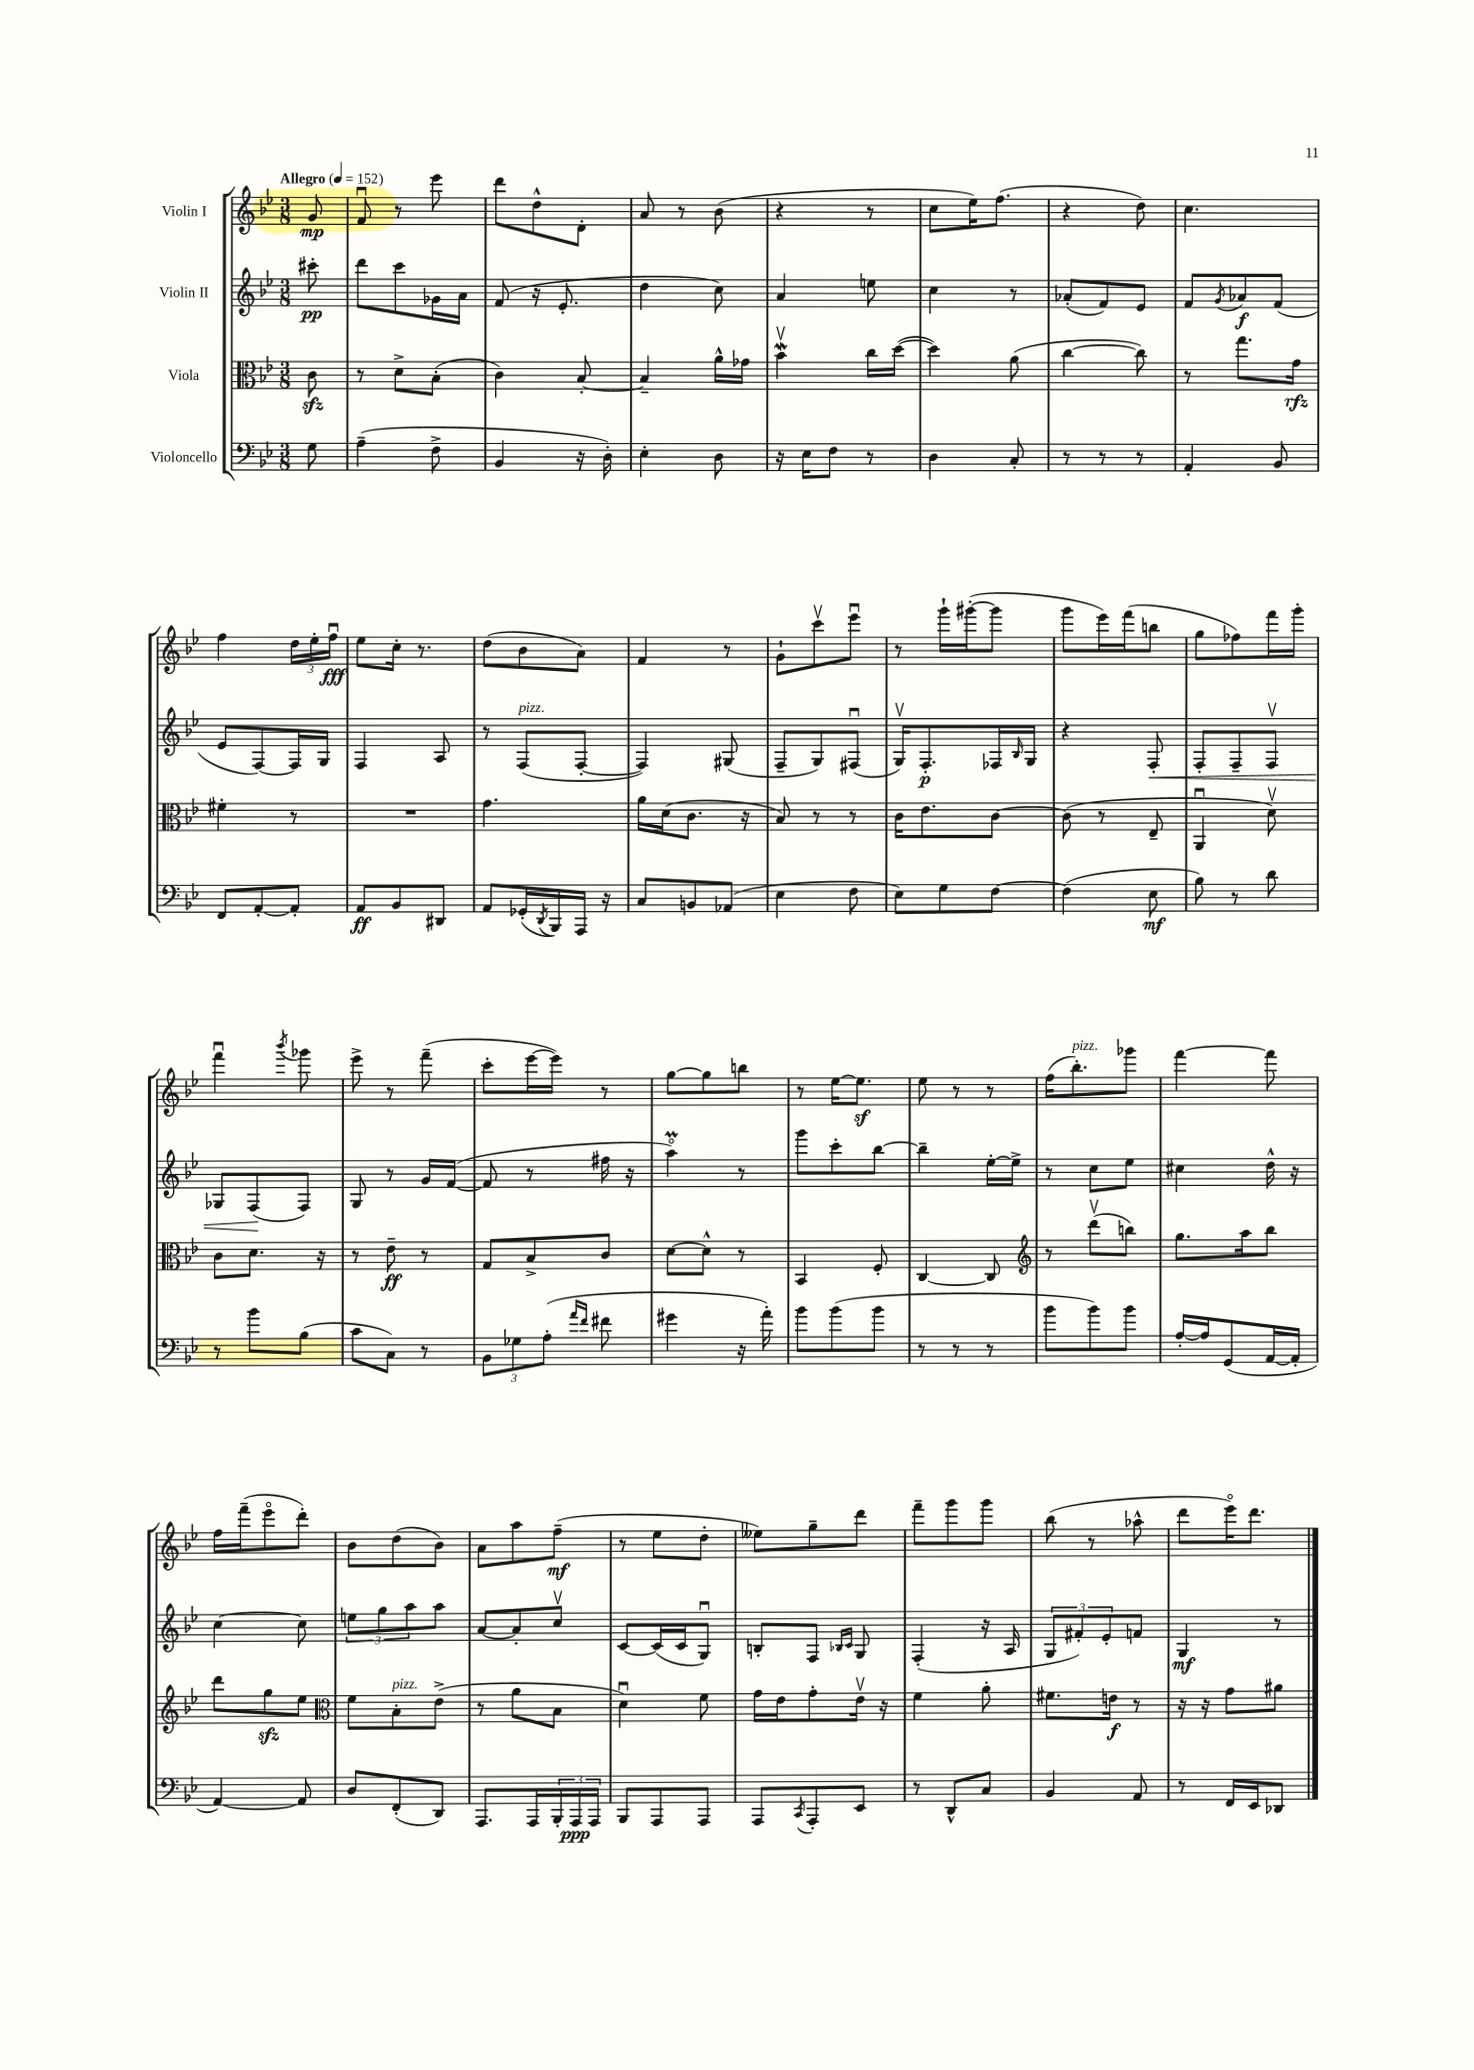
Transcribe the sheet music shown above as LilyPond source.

<<
\new StaffGroup <<
\new Staff = "s0" \with { instrumentName = "Violin I" } {
    \clef treble \key bes \major \numericTimeSignature \time 3/8 \partial 8 \tempo "Allegro" 4 = 152
    g'8\mp |
    f'8\downbow r8 ees'''8 |
    d'''8 d''8-^ d'8-. |
    a'8 r8 bes'8( |
    r4 r8 |
    c''8 ees''16) f''8.( |
    r4 d''8) |
    c''4. |
    f''4 \tuplet 3/2 { d''16 ees''16-. f''16\downbow\fff } |
    ees''8 c''16-. r8. |
    d''8( bes'8 a'8) |
    f'4 r8 |
    g'8-! c'''8\upbow ees'''8\downbow |
    r8 g'''16-! gis'''16~-.( gis'''8 |
    g'''8 ees'''16) f'''16( b''8 |
    g''8 fes''8) f'''16 g'''16-. |
    f'''4\downbow \acciaccatura { bes'''8 } ges'''8 |
    ees'''8-> r8 f'''8--( |
    c'''8-. ees'''16~ ees'''16) r8 |
    g''8~ g''8 b''8 |
    r8 ees''16~ ees''8.\sf |
    ees''8 r8 r8 |
    f''16( bes''8.-.^\markup { \italic "pizz." }) ges'''8 |
    f'''4~ f'''8 |
    f''16 f'''16--( ees'''8\flageolet d'''8-.) |
    bes'8 d''8( bes'8) |
    a'8 a''8 f''8--\mf( |
    r8 ees''8 d''8-. |
    eeses''8) g''8-- d'''8 |
    f'''8-- g'''8 g'''8 |
    bes''8( r8 aes''8-^ |
    d'''8 ees'''16\flageolet) d'''8. \bar "|." |
}
\new Staff = "s1" \with { instrumentName = "Violin II" } {
    \clef treble \key bes \major \numericTimeSignature \time 3/8 \partial 8
    cis'''8-.\pp |
    d'''8 c'''8 ges'16 a'16 |
    f'8( r16 ees'8.-. |
    d''4 c''8) |
    a'4 e''8 |
    c''4 r8 |
    aes'8-.( f'8) ees'8 |
    f'8 \acciaccatura { g'8 } aes'8\f f'8( |
    ees'8 f8~) f16 g16 |
    f4 a8 |
    r8 f8^\markup { \italic "pizz." }( f8~-. |
    f4) gis8( |
    f8-- g8) fis8\downbow( |
    g16\upbow) f8.-.\p fes16 \grace { bes16 } g16 |
    r4 f8-.\< |
    f8-. f8-- f8\upbow |
    ges8 f8\!( f8) |
    g8 r8 g'16 f'16~( |
    f'8 r8 fis''16 r16 |
    a''4\flageolet\prall) r8 |
    g'''8 c'''8-. bes''8~ |
    bes''4-- ees''16~-. ees''16-> |
    r8 c''8 ees''8 |
    cis''4 d''16-^ r16 |
    c''4~ c''8 |
    \tuplet 3/2 { e''8 g''8 a''8 } a''8 |
    a'8~ a'8-. c''8\upbow |
    c'8~ c'16( c'16 g8\downbow) |
    b8-. f8 \grace { bes16 c'16 } g8 |
    f4-.( r16 a16 |
    \tuplet 3/2 { g8 fis'8-.) ees'8-. } f'8 |
    g4\mf r8 \bar "|." |
}
\new Staff = "s2" \with { instrumentName = "Viola" } {
    \clef alto \key bes \major \numericTimeSignature \time 3/8 \partial 8
    c'8\sfz |
    r8 d'8-> bes8-.( |
    c'4) bes8~-. |
    bes4-- a'16-^ ges'16 |
    bes'4\upbow\mordent c''16 d''16~( |
    d''4) a'8( |
    c''4~ c''8) |
    r8 g''8. g'16\rfz |
    fis'4-. r8 |
    R4. |
    g'4. |
    a'16 d'16( c'8. r16 |
    bes8) r8 r8 |
    c'16 ees'8. c'8~ |
    c'8( r8 ees8-- |
    a,4\downbow d'8\upbow) |
    c'8 d'8. r16 |
    r8 ees'8--\ff r8 |
    g8 bes8-> c'8 |
    d'8~ d'8-^ r8 |
    bes,4 f8-. |
    c4~ c8 |
    \clef treble r8 d'''8\upbow( b''8) |
    g''8. a''16 bes''8 |
    d'''8 g''8\sfz ees''8 |
    \clef alto f'8 bes8-.^\markup { \italic "pizz." } ees'8->( |
    r8 a'8 bes8 |
    d'4\downbow) f'8 |
    g'16 ees'16 g'8-. ees'16\upbow r16 |
    f'4 a'8-. |
    fis'8. e'16\f r8 |
    r16 r16 g'8 ais'8 \bar "|." |
}
\new Staff = "s3" \with { instrumentName = "Violoncello" } {
    \clef bass \key bes \major \numericTimeSignature \time 3/8 \partial 8
    g8 |
    a4--( f8-> |
    bes,4 r16 d16-.) |
    ees4-. d8 |
    r16 ees16 f8 r8 |
    d4 c8-. |
    r8 r8 r8 |
    a,4-. bes,8 |
    f,8 a,8~-. a,8-. |
    a,8\ff bes,8 dis,8 |
    a,8 ges,16-.( \acciaccatura { d,8 } bes,,16) a,,16 r16 |
    c8 b,8 aes,8( |
    ees4 f8 |
    ees8) g8 f8~ |
    f4( ees8\mf |
    bes8) r8 d'8 |
    r8 bes'8 bes8( |
    c'8 c8) r8 |
    \tuplet 3/2 { bes,8 ges8 a8-.( } \grace { a'16 f'16 } fis'8 |
    gis'4 r16 a'16-.) |
    bes'8 bes'8( bes'8 |
    r8 r8 r8 |
    bes'8 bes'8) bes'8 |
    a16~-. a16 g,8( a,16~ a,16-. |
    a,4~) a,8 |
    d8 f,8-.( d,8) |
    a,,8. a,,16 \tuplet 3/2 { bes,,16-. a,,16\ppp a,,16 } |
    bes,,8 a,,8 a,,8 |
    a,,8 \acciaccatura { c,8 } a,,8-. ees,8 |
    r8 d,8-^ c8 |
    bes,4 a,8 |
    r8 f,16 ees,16 des,8 \bar "|." |
}
>>
>>
\layout { \context { \Score \remove "Bar_number_engraver" } }
